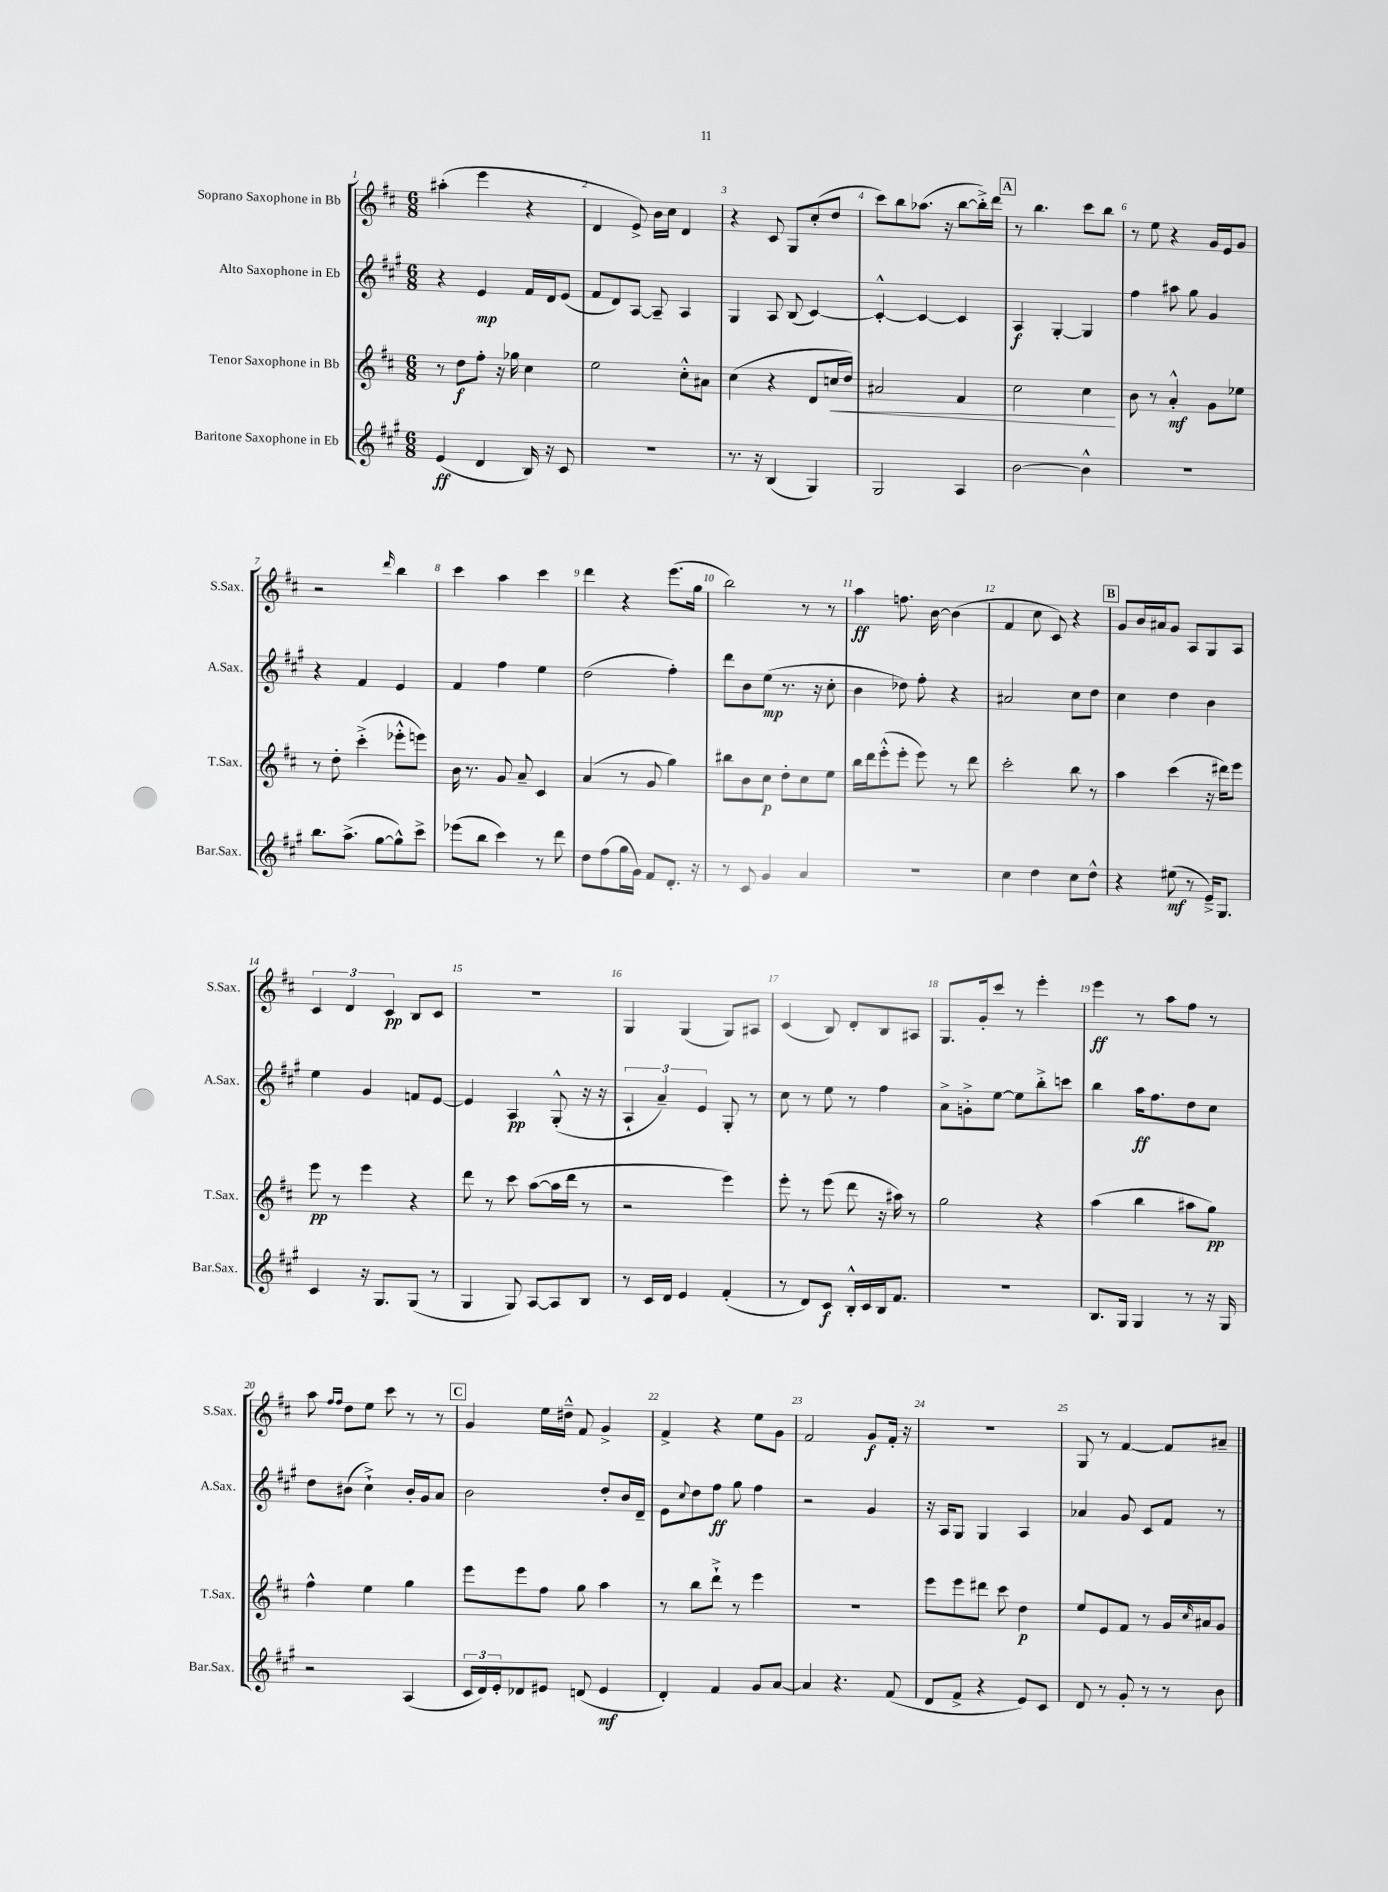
<<
\new StaffGroup <<
\new Staff = "s0" \with { instrumentName = "Soprano Saxophone in Bb" shortInstrumentName = "S.Sax." } {
    \clef treble \key d \major \numericTimeSignature \time 6/8
    ais''4-.( e'''4 r4 |
    d'4 e'8->) b'16 cis''16 d'4 |
    r4 cis'8 g8 cis''8-.( d''8 |
    cis'''8) b''8 aes''8.( r16 b''8~ b''16-.->) d'''16 |
    \mark \markup { \box "A" } r8 b''4. cis'''8 b''8 |
    r8 e''8 r4 g'16 e'16 g'8 |
    r2 \grace { d'''16 } b''4 |
    cis'''4 a''4 cis'''4 |
    d'''4 r4 e'''8.( g''16 |
    b''2) r8 r8 |
    a''4\ff f''8. b'16~ b'4( |
    fis'4 cis''8 cis'8) r4 |
    \mark \markup { \box "B" } g'8 b'16 ais'16 g'8 a8 g8 a8 |
    \tuplet 3/2 { cis'4 d'4 cis'4\pp } b8 cis'8 |
    R2. |
    g4 g4( g8) ais8 |
    cis'4( b8) d'8-. b8 ais8 |
    g8. g'16-. cis'''8 r8 e'''4-. |
    e'''4\ff r8 a''8 fis''8 r8 |
    a''8 \grace { fis''16 fis''16 } d''8 e''8 cis'''8 r8 r8 |
    \mark \markup { \box "C" } g'4 e''16 dis''16---^ fis'8 g'4-> |
    fis'4-> r4 e''8 g'8 |
    fis'2 g'8\f fis'16-. r16 |
    R2. |
    g8 r8 fis'4~ fis'8 ais'8-- \bar "|." |
}
\new Staff = "s1" \with { instrumentName = "Alto Saxophone in Eb" shortInstrumentName = "A.Sax." } {
    \clef treble \key a \major \numericTimeSignature \time 6/8
    r4 e'4\mp fis'16 d'16 e'8( |
    fis'8 d'8) a8~ a8-- a4 |
    gis4 a8 b8( cis'4~) |
    cis'4~-.-^ cis'4~ cis'4 |
    \mark \markup { \box "A" } a4\f gis4~-. gis4 |
    fis''4 ais''8 gis''8 gis'4 |
    r4 fis'4 e'4 |
    fis'4 fis''4 e''4 |
    d''2( fis''4-.) |
    d'''8 b'8 e''8\mp( r8. r16 cis''8-. |
    b'4 des''8) fis''8-. r4 |
    ais'2 cis''8 d''8 |
    \mark \markup { \box "B" } cis''4 d''4 b'4 |
    e''4 gis'4 f'8 e'8~ |
    e'4 a4\pp gis8-.-^( r16 r16 |
    \tuplet 3/2 { a4-! a'4--) e'4 } gis8-. r8 |
    cis''8 r8 e''8 r8 fis''4 |
    a'8-> g'8-.-> e''8~ e''8 b''8-.-> c'''8 |
    b''4 a''16\ff fis''8. d''8 cis''8 |
    d''8 bis'8( cis''4-!->) bis'16-. gis'16 a'8 |
    \mark \markup { \box "C" } b'2 d''8-. b'16 d'16-- |
    e'8 \appoggiatura { cis''8 } d''8 fis''8\ff gis''8 fis''4 |
    r2 gis'4 |
    r16 a16 gis8 gis4 a4 |
    aes'4 gis'8 cis'8 fis'8 r8 \bar "|." |
}
\new Staff = "s2" \with { instrumentName = "Tenor Saxophone in Bb" shortInstrumentName = "T.Sax." } {
    \clef treble \key d \major \numericTimeSignature \time 6/8
    r8 d''8\f fis''8-. r16 ges''16 cis''4 |
    e''2 cis''8-.-^ ais'8 |
    cis''4( r4 d'8 c''16\< d''16) |
    ais'2 fis'4 |
    \mark \markup { \box "A" } cis''2 cis''4\! |
    b'8 r8 a'4-.-^\mf g'8 ees''8 |
    r8 d''8-. cis'''4-.->( ees'''8-.-^ e'''8) |
    b'16 r8. g'8 a'8-- cis'4 |
    a'4( r8 g'8 g''4) |
    bis''8 b'8 cis''8\p d''8-. cis''8 e''8 |
    b''16 d'''16 e'''8-.-^( e'''8-. e'''8) r8 d'''8 |
    cis'''2-. b''8 r8 |
    \mark \markup { \box "B" } a''4 cis'''4( r16 dis'''16) e'''8 |
    e'''8\pp r8 e'''4 r4 |
    d'''8 r8 cis'''8 a''8~( a''16 d'''16 r8 |
    r2 e'''4) |
    e'''8-. r8 e'''8( d'''8 r16 ais''16) r8 |
    g''2 r4 |
    a''4( b''4 ais''8 g''8\pp) |
    fis''4-^ e''4 g''4 |
    \mark \markup { \box "C" } e'''8 e'''8 fis''8 g''8 a''4 |
    r8 b''8 d'''8-!-> r8 e'''4 |
    r2. |
    e'''8 e'''8 dis'''8 cis'''8 d''4\p |
    e''8 e'8 fis'8 r8 g'16 \grace { cis''16 } ais'16 g'8 \bar "|." |
}
\new Staff = "s3" \with { instrumentName = "Baritone Saxophone in Eb" shortInstrumentName = "Bar.Sax." } {
    \clef treble \key a \major \numericTimeSignature \time 6/8
    e'4\ff( d'4 b16) r16 cis'8 |
    R2. |
    r8. r16 b4( gis4) |
    gis2 a4 |
    \mark \markup { \box "A" } b'2~ b'4-^ |
    R2. |
    b''8. a''8.->( gis''8~ gis''8-^) cis'''8-> |
    ees'''8( b''8 cis'''4) r8 d'''8 |
    d''8 fis''8( gis''16 gis'16) fis'8 d'8.-. r16 |
    r8 cis'8 gis'4 a'4 |
    r2. |
    cis''4 d''4 cis''8 d''8-^ |
    \mark \markup { \box "B" } r4 eis''8\mf( r8 e'16--->) gis8. |
    cis'4 r16 gis8. gis8( r8 |
    gis4 gis8) a8~ a8 b8 |
    r8 cis'16 d'16 e'4 fis'4-.( |
    r8 d'8) cis'8\f b16-.-^ cis'16 b16 fis'8. |
    R2. |
    b8. gis16 gis4 r8 r16 gis16 |
    r2 a4( |
    \mark \markup { \box "C" } \tuplet 3/2 { cis'16 d'16) e'16-. } des'8 eis'8 d'8( eis'4\mf |
    d'4-.) fis'4 gis'8 a'8~ |
    a'4 r4. fis'8( |
    d'8 fis'8-> r4 e'8) cis'8 |
    d'8 r8 gis'8-. r8 r8 b'8 \bar "|." |
}
>>
>>
\layout { \context { \Score \override BarNumber.break-visibility = ##(#f #t #t) barNumberVisibility = #all-bar-numbers-visible } }
